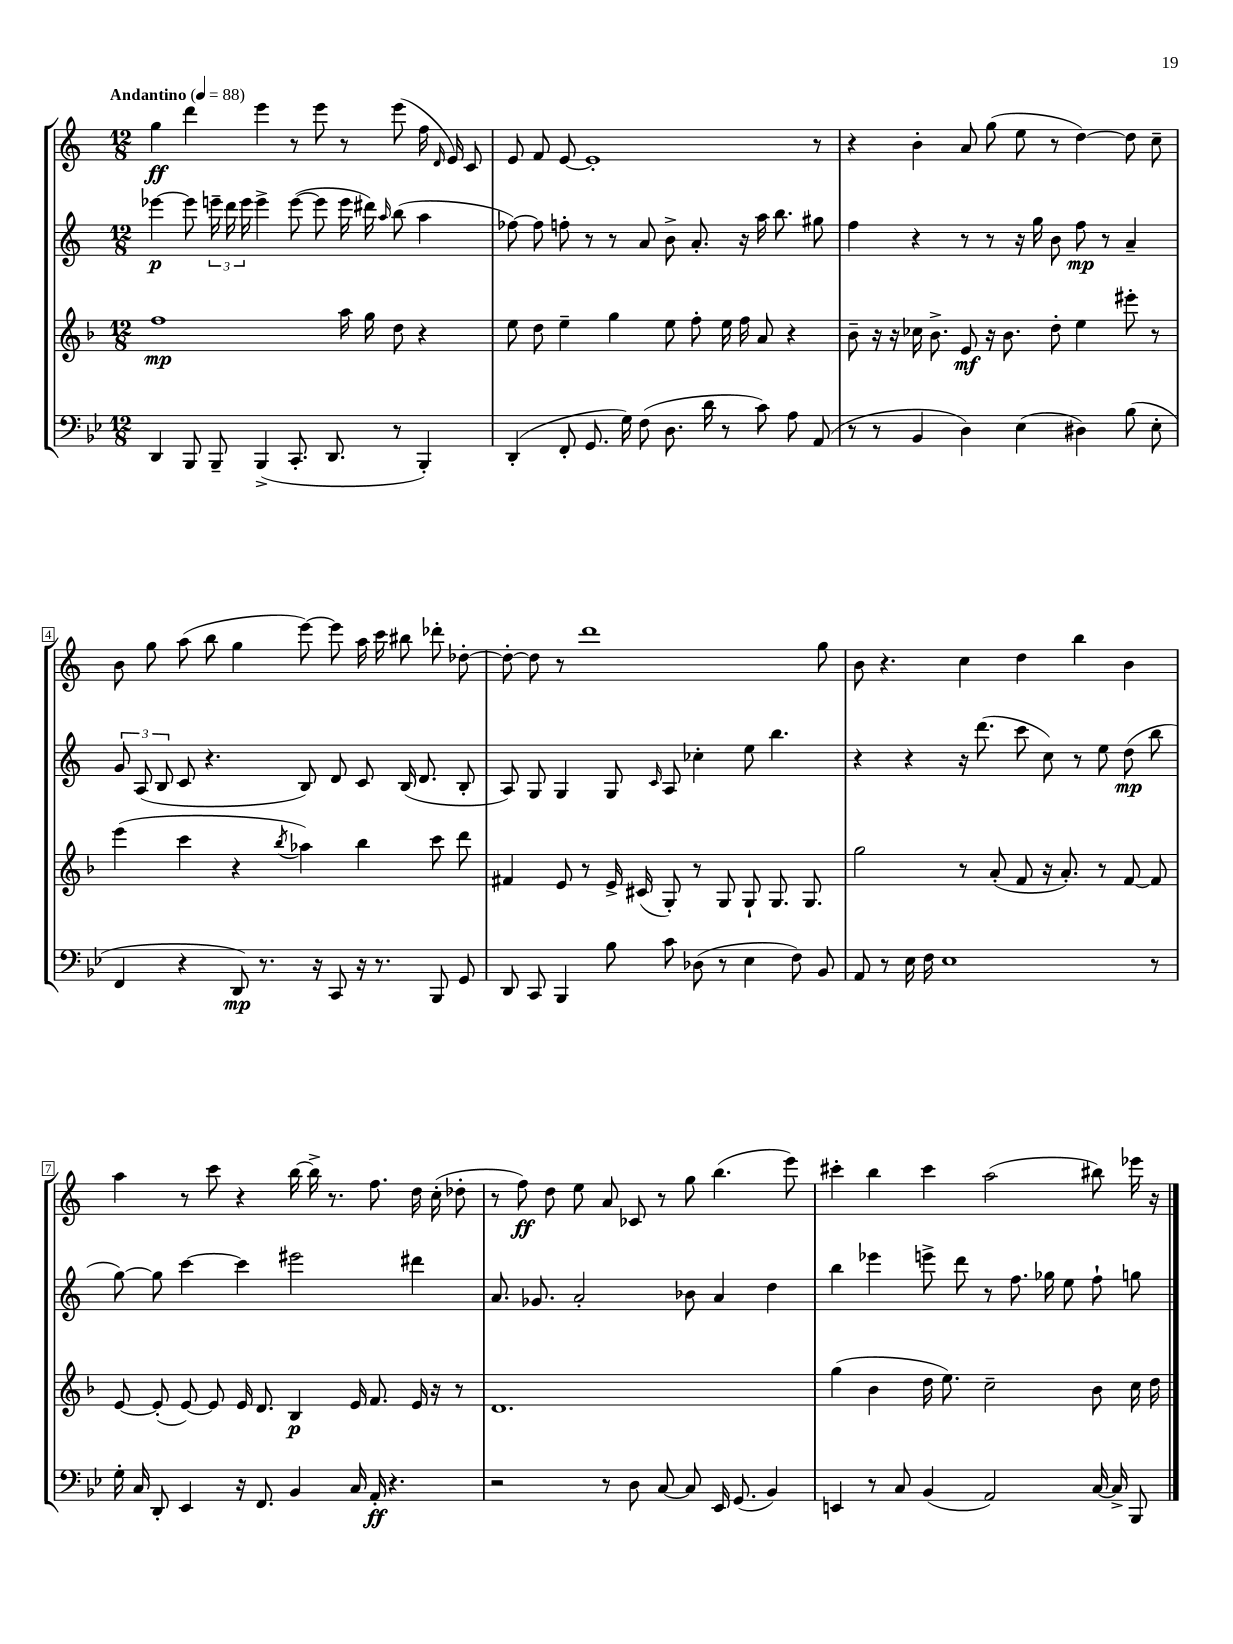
<<
\new StaffGroup <<
\new Staff = "s0" {
    \clef treble \key c \major \numericTimeSignature \time 12/8 \tempo "Andantino" 4 = 88
    \autoBeamOff g''4\ff d'''4 e'''4 r8 e'''8 r8 e'''8( f''16 \grace { d'16 } e'16) c'8 |
    e'8 f'8 e'8~ e'1-. r8 |
    r4 b'4-. a'8 g''8( e''8 r8 d''4~) d''8 c''8-- |
    b'8 g''8 a''8( b''8 g''4 e'''8~) e'''8 a''16 c'''16 bis''8 des'''8-. des''8~-. |
    des''8~-. des''8 r8 d'''1 g''8 |
    b'8 r4. c''4 d''4 b''4 b'4 |
    a''4 r8 c'''8 r4 b''16~ b''16-> r8. f''8. d''16 c''16-.( des''8-. |
    r8 f''8\ff) d''8 e''8 a'8 ces'8 r8 g''8 b''4.( e'''8) |
    cis'''4-. b''4 cis'''4 a''2( bis''8) ees'''16 r16 \bar "|." |
}
\new Staff = "s1" {
    \clef treble \key c \major \numericTimeSignature \time 12/8
    \autoBeamOff ees'''4~\p ees'''8 \tuplet 3/2 { e'''16-- d'''16 e'''16 } e'''4-> e'''8~( e'''8 e'''16 dis'''16) \grace { a''16 } b''8( a''4 |
    fes''8~) fes''8 f''8-. r8 r8 a'8 b'8-> a'8.-. r16 a''16 b''8. gis''8 |
    f''4 r4 r8 r8 r16 g''16 b'8 f''8\mp r8 a'4-- |
    \tuplet 3/2 { g'8 a8( b8 } c'8 r4. b8) d'8 c'8 b16( d'8. b8-. |
    a8) g8 g4 g8 \grace { c'16 } a8 ces''4-. e''8 b''4. |
    r4 r4 r16 d'''8.( c'''8 c''8) r8 e''8 d''8\mp( b''8 |
    g''8~) g''8 c'''4~ c'''4 eis'''2 dis'''4 |
    a'8. ges'8. a'2-. bes'8 a'4 d''4 |
    b''4 ees'''4 e'''8-> d'''8 r8 f''8. ges''16 e''8 f''8-! g''8 \bar "|." |
}
\new Staff = "s2" {
    \clef treble \key f \major \numericTimeSignature \time 12/8
    \autoBeamOff f''1\mp a''16 g''16 d''8 r4 |
    e''8 d''8 e''4-- g''4 e''8 f''8-. e''16 f''16 a'8 r4 |
    bes'8-- r16 r16 ces''16 bes'8.-> e'8\mf r16 bes'8. d''8-. e''4 eis'''8-. r8 |
    e'''4( c'''4 r4 \acciaccatura { bes''8 } aes''4) bes''4 c'''8 d'''8 |
    fis'4 e'8 r8 e'16-> cis'16( g8-.) r8 g8 g8-! g8. g8. |
    g''2 r8 a'8-.( f'8 r16 a'8.-.) r8 f'8~ f'8 |
    e'8~ e'8-.( e'8~) e'8 e'16 d'8. bes4\p e'16 f'8. e'16 r16 r8 |
    d'1. |
    g''4( bes'4 d''16 e''8.) c''2-- bes'8 c''16 d''16 \bar "|." |
}
\new Staff = "s3" {
    \clef bass \key bes \major \numericTimeSignature \time 12/8
    \autoBeamOff d,4 bes,,8 bes,,8-- bes,,4->( c,8.-. d,8. r8 bes,,4-.) |
    d,4-.( f,8-. g,8. g16) f8( d8. d'16 r8 c'8) a8 a,8( |
    r8 r8 bes,4 d4) ees4( dis4) bes8( ees8-. |
    f,4 r4 d,8\mp) r8. r16 c,8 r16 r8. bes,,8 g,8 |
    d,8 c,8 bes,,4 bes8 c'8 des8( r8 ees4 f8) bes,8 |
    a,8 r8 ees16 f16 ees1 r8 |
    g16-. c16 d,8-. ees,4 r16 f,8. bes,4 c16 a,16-.\ff r4. |
    r2 r8 d8 c8~ c8 ees,16 g,8.( bes,4) |
    e,4 r8 c8 bes,4( a,2) c16~ c16-> bes,,8 \bar "|." |
}
>>
>>
\layout { \context { \Score \override BarNumber.stencil = #(make-stencil-boxer 0.1 0.3 ly:text-interface::print) } }
